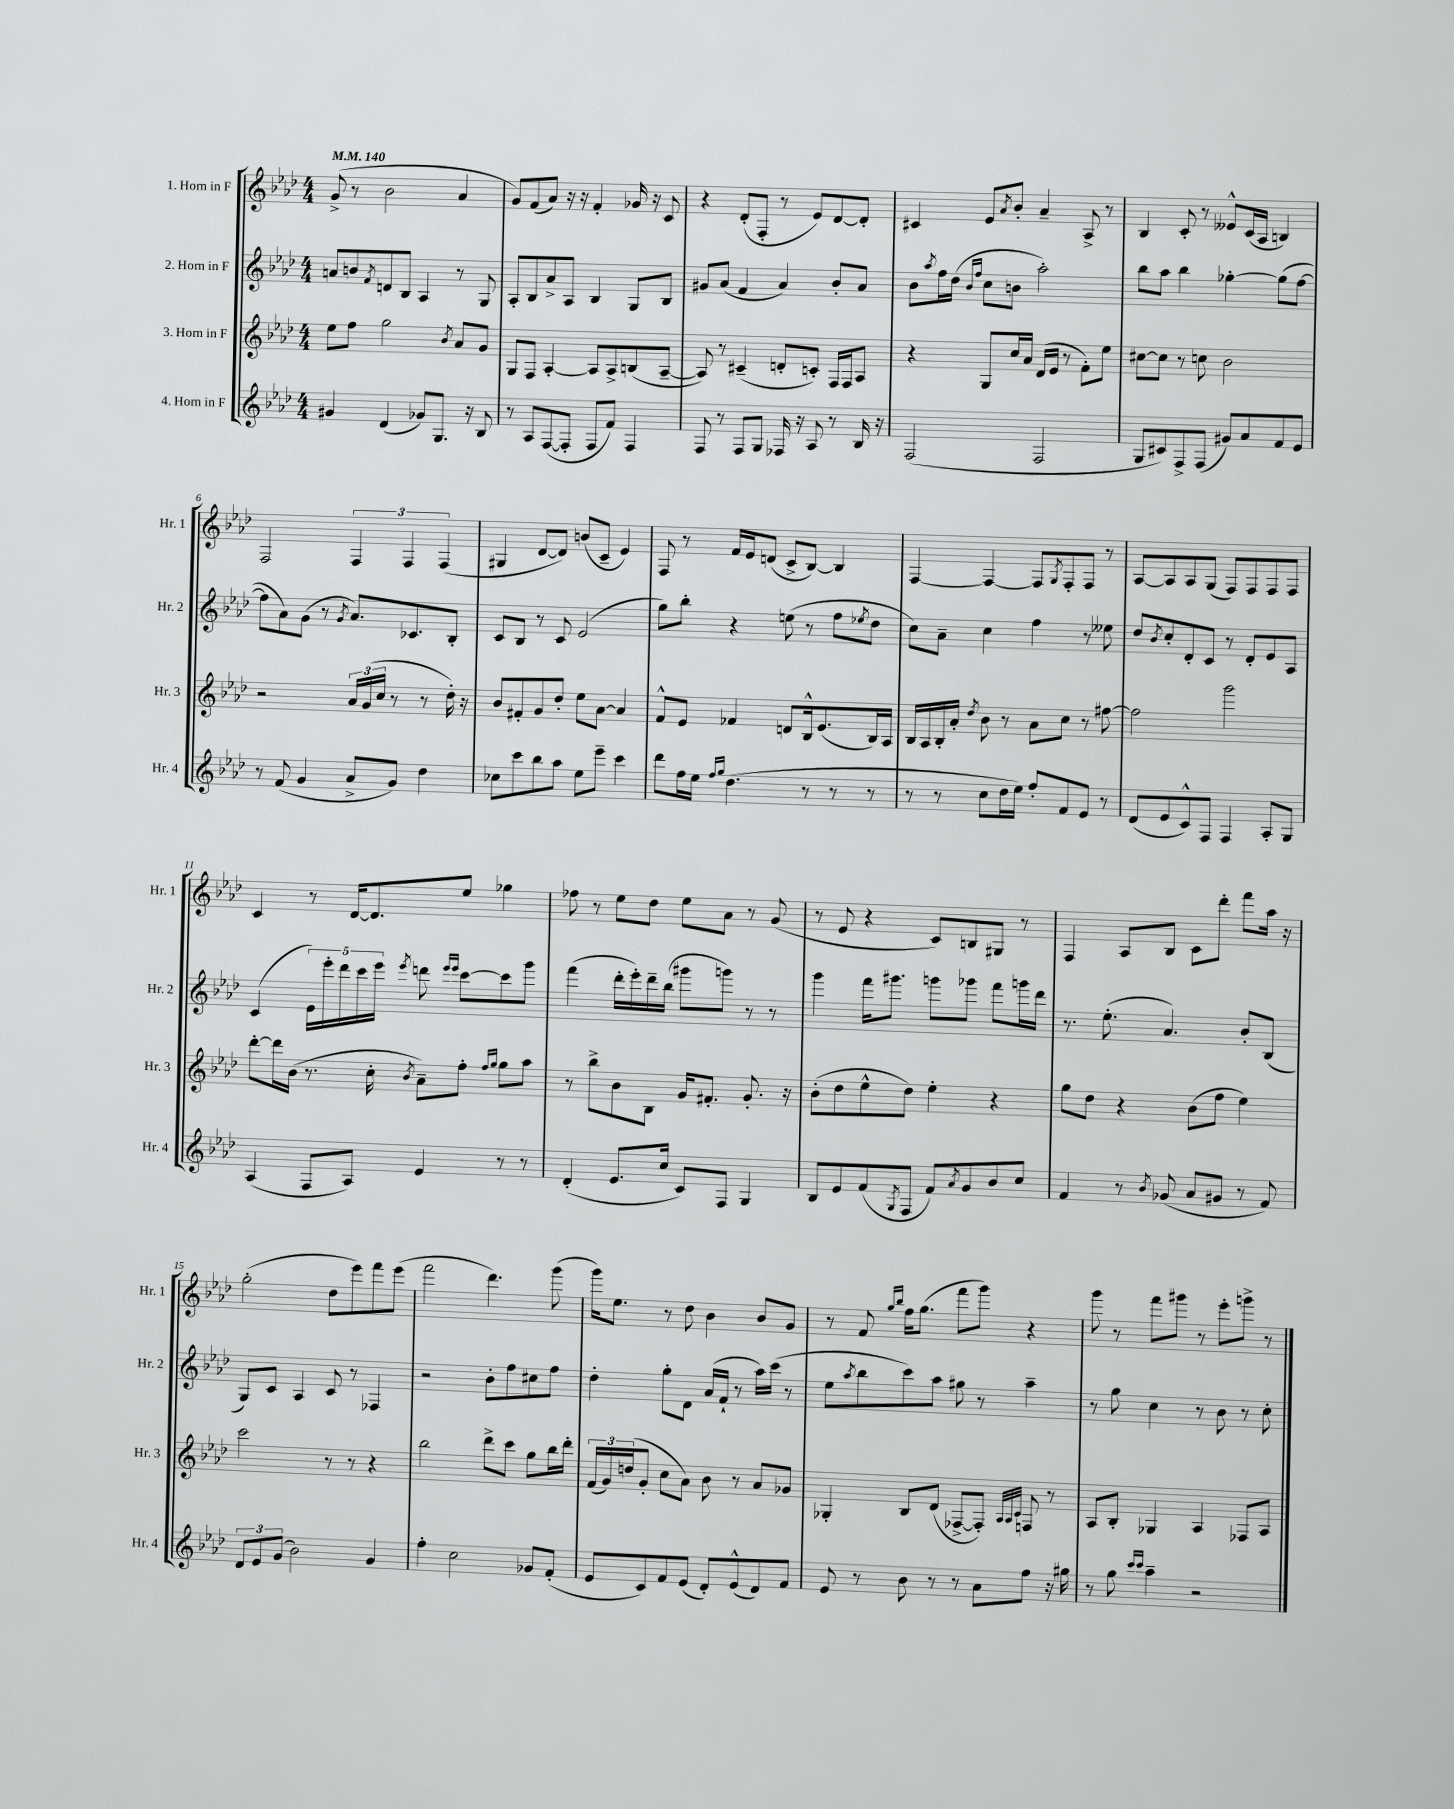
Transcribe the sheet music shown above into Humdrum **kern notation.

**kern	**kern	**kern	**kern
*staff4	*staff3	*staff2	*staff1
*clefG2	*clefG2	*clefG2	*clefG2
*k[b-e-a-d-]	*k[b-e-a-d-]	*k[b-e-a-d-]	*k[b-e-a-d-]
*M4/4	*M4/4	*M4/4	*M4/4
*MM140	*MM140	*MM140	*MM140
4g#/	8ee-\L	8a/L	(8g^/
.	8ff\J	8b/	8r
.	.	8qf/	.
(4d-/	2gg\	8d/	2b-\
.	.	8B-/J	.
8g-/L)	.	4A-/	.
8.G/J	.	.	.
.	8qb-/	.	.
.	8a-/L	8r	4a-/
16r	.	.	.
8B-/	8g/J	8G/	.
=	=	=	=
8r	8G/L	8A-'/L	8g/L)
8A-/L	8F/J	8B-/	(8f/
([8F/	[4A-'/	8a-^/	8a-/J)
8F'/]J	.	8A-/J	16r
.	.	.	16r
8F/L	8A-/]L	4B-/	4f'/
8f/J)	8A-^/	.	.
4F/	(8B/	8G/L	16g-/
.	.	.	16r
.	[8A-~/J	8B-/J	8c/
=	=	=	=
8F/	8A-/])	8g#/L	4r
8r	8r	(8a-/J	.
8F/L	(4c#~/	4f/	(8d-'/L
8G/J	.	.	8F'/J
16F-/	8d'/L	4a-/)	8r
16r	.	.	.
8A-/	8c'/J)	.	8e-/L)
8r	16F/LL	8b-'/L	[8d-/
.	16F/J	.	.
16B-/	8A-/J	8a-/J	8d-'/]J
16r	.	.	.
=	=	=	=
(2F/	4r	8b-\L	4c#/
.	.	8qaa-/	.
.	.	16ff\L	.
.	.	(16dd-\JJ	.
.	.	16qqb-/LL	.
.	.	16qqff/JJ	.
.	8G/L	8cc\L	8e-/L
.	.	.	8qa-/
.	16cc/L	8b\J	8b-'/J
.	16a-/JJ	.	.
2F/	(16d-/LL	2aa-'\)	4a-~/
.	16e-/JJ	.	.
.	8r	.	.
.	8f'\L)	.	8A-^/
.	8ee-\J	.	8r
=	=	=	=
8G/L	[8cc#\L	8bb-\L	4B-/
8c#/)	8cc#\]J	8aa-\J	.
8F^/	8r	4bb-\	8c'/
(8F/J	8cc\	.	8r
8g#/L)	2b-\	[4gg-'\	8e--^^/L
8a-/	.	.	(16c/L
.	.	.	16A-/JJ
8f/	.	(8gg-\]L	4B/)
8e-/J	.	[8ff\J	.
=	=	=	=
8r	2r	8ff\]L	2F/
(8f/	.	8a-\)	.
4g/	.	(8g\J	.
.	.	8r	.
.	.	8qg/	.
8a-^/L	24a-/LL	8.a-/L)	6F/
.	(24g/	.	.
.	24cc/JJ	.	.
8g/J)	8r	.	.
.	.	.	6F/
.	.	8.c-/	.
4dd-\	8r	.	.
.	.	.	(6F/
.	16dd-'\)	8B-'/J	.
.	16r	.	.
=	=	=	=
8cc-\L	8b-/L	8c/L	4G#/
8ccc\	8f#'/	8B-/J	.
8bb-\	8g/	8r	[8d-/L
8aa-\J	8dd-'/J	8c/	8d-/]J)
8ee-\L	8ee-\L	(2e-/	(8b/L
8eee-~\J	[8a-\J	.	8c~/J
4ccc\	4a-/]	.	4e-/)
=	=	=	=
8ddd-\L	8f^^/L	8gg\L)	8F/
16ff\L	8e-/J	8bb-'\J	8r
16ee-\JJ	.	.	.
16qqff/LL	.	.	.
16qqgg/JJ	.	.	.
(4.dd-\	4f-/	4r	16f/LL
.	.	.	16e-/J
.	.	.	(8d/J
.	8d/L	(8ee\	8c^/L
8r	16B-^^/k	8r	[8B-/J)
.	(8.e-/	.	.
8r	.	8ff\L	4B-/]
.	.	8qee-/	.
8r	16B-/L)	8dd-\J	.
.	16A-/JJ	.	.
=	=	=	=
8r	16B-/LL	8cc\L)	[4F/
.	16A-/	.	.
8r	16B-'/	8a-~\J	.
.	16a-'/JJ	.	.
.	8qdd-/	.	.
8cc\L	8b-\	4cc\	4F/_
16dd-\L	8r	.	.
16ee-\JJ)	.	.	.
8ff'/L	8a-\L	4ff\	8F/]L
.	.	.	8qG/
8f/	8cc\J	.	8F'/
8e-/J	8r	8r	8F/J
8r	[8ff#\	8ee--\	8r
=	=	=	=
(8d-/L	2ff#\]	8dd-/L	[8A-/L
.	.	8qb-/	.
8e-/	.	8cc'/	8A-/]
8c^^/)	.	8d-'/	8A-/
8F/J	.	8c/J	(8G/J
4F/	2ggg\	8r	8F/L)
.	.	8d-'/L	8F/
8A-'/L	.	8e-/	8F/
8G/J	.	8A-/J	8F/J
=	=	=	=
(4A-/	[8ddd-'\L	(4c/	4c/
.	16ddd-\]L	.	.
.	(16b-\JJ	.	.
8F/L	8.r	20e-\LL)	8r
.	.	20eee-'\	.
.	.	20ddd-\	.
8A-/J)	.	.	[16d-/LK
.	.	20ccc\	.
.	16cc'\	.	8.d-/]
.	.	20eee-\JJ	.
.	8qb-/	8qeee-/	.
4e-/	8a-~\L)	8ddd\	.
.	.	16qqeee-/LL	.
.	.	16qqeee-/JJ	.
.	8ff'\J	[8ccc\L	8ee-/J
.	16qqff/LL	.	.
.	16qqgg/JJ	.	.
8r	8gg\L	8ccc\]	4gg-\
8r	8aa-\J	8ggg\J	.
=	=	=	=
(4d-'/	8r	(4fff\	8ff-\
.	8bb-^\L	.	8r
8.e-/L	8b-\	16ddd-'\LL	8ee-\L
.	.	16eee-'\)	.
.	8B-\J	16ddd-~\	8dd-\J
16cc/Jk	.	(16bb-\JJ	.
8c/L)	16g/LK	8ggg#\L	8ee-\L
.	8.f#'/J	.	.
8F/J	.	8ggg\J)	8a-\J
4G/	8.g'/	8r	8r
.	.	8r	(8g/
.	16r	.	.
=	=	=	=
8B-/L	(8b-'\L	4ggg\	8r
8e-/	8dd-\	.	8e-/
(8f/	8ee-^^\	16fff\LK	4r
.	.	8.ggg#\J	.
8qG/	.	.	.
8F/J	8dd-\J)	.	.
8f/L)	4ee-'\	8ggg\L	8c/L)
8qa-/	.	.	.
8g/	.	8ggg-\J	8B/
8b-/	4r	8fff\L	8G#/J
8cc/J	.	16ggg\L	8r
.	.	16ddd-\JJ	.
=	=	=	=
4f/	8gg\L	8.r	4F/
.	8dd-\J	.	.
.	.	(8.ee-'\	.
8r	4r	.	8A-/L
8qb-/	.	.	.
(8g-/	.	4.a-/)	8B-/J
8a-/L	(8b-\L	.	8c\L
8g#/J	8ff\J	.	8ddd-'\J
8r	4ee-\)	8b-'/L	8fff\L
8f/)	.	(8B-/J	16aa-\Jk
.	.	.	16r
=	=	=	=
12d-/L	2ccc\	8G/L)	(2gg'\
12e-/	.	.	.
.	.	8c/J	.
(12g/J	.	.	.
2b-\)	.	4A-/	.
.	8r	8c/	8dd-\L
.	8r	8r	8eee-\)
4g/	4r	4F-/	8fff\
.	.	.	(8eee-\J
=	=	=	=
4ff'\	2bb-\	2r	2fff\
2cc\	.	.	.
.	8ddd-^\L	8b-'\L	4.ddd-\)
.	8ccc\J	8ff\	.
8g-/L	8gg\L	8cc#\	.
(8f'/J	16bb-\L	8ff\J	(8ggg\
.	16ddd-'\JJ	.	.
=	=	=	=
8e-/L	(24f/LL	4dd-'\	16ggg\LK)
.	24g/)	.	.
.	.	.	8.ee-\J
.	(24dd/J	.	.
8c/)	8g'/J	.	.
8f/	8cc\L	8gg'\L	8r
(8e-/J	8a-\J)	8d-\J	8dd-\
8d-'/L)	8b-\	(16a-/LL	4b-\
.	.	16f`/JJ	.
(8e-^^/	8r	8r	.
8d-/)	8a-/L	16aa-\LL)	8b-/L
.	.	(16ccc\JJ	.
8f/J	8g-/J	8r	8g/J
=	=	=	=
8e-/	4G-'/	8ee-\L	8r
.	.	8qaa-/	.
8r	.	8bb-\	8f/
.	.	.	16qqgg/LL
.	.	.	16qqbb-/JJ
8b-\	8B-/L	8ccc\)	16ff\LK
.	.	.	(8.gg\J
8r	(8d-/J	8aa-\J	.
8r	[8F-^/L	8gg#\	8fff\L
8a-\L	8F-'/]J)	8r	8ggg\J)
.	32qqA-/LLL	.	.
.	32qqA-/	.	.
.	32qqc/JJJ	.	.
8ff\J	8F/	4aa-~\	4r
16r	8r	.	.
16gg#\	.	.	.
=	=	=	=
8r	8A-/L	8r	8ggg\
8gg\	8B-'/J	8gg\	8r
16qqccc/LL	.	.	.
16qqccc/JJ	.	.	.
4aa-~\	4G-/	4cc\	8fff\L
.	.	.	8ggg#\J
2r	4A-/	8r	8r
.	.	8b-\	8eee-'\L
.	8F-/L	8r	8ggg^\J
.	8A-/J	8cc'\	8r
==	==	==	==
*-	*-	*-	*-
